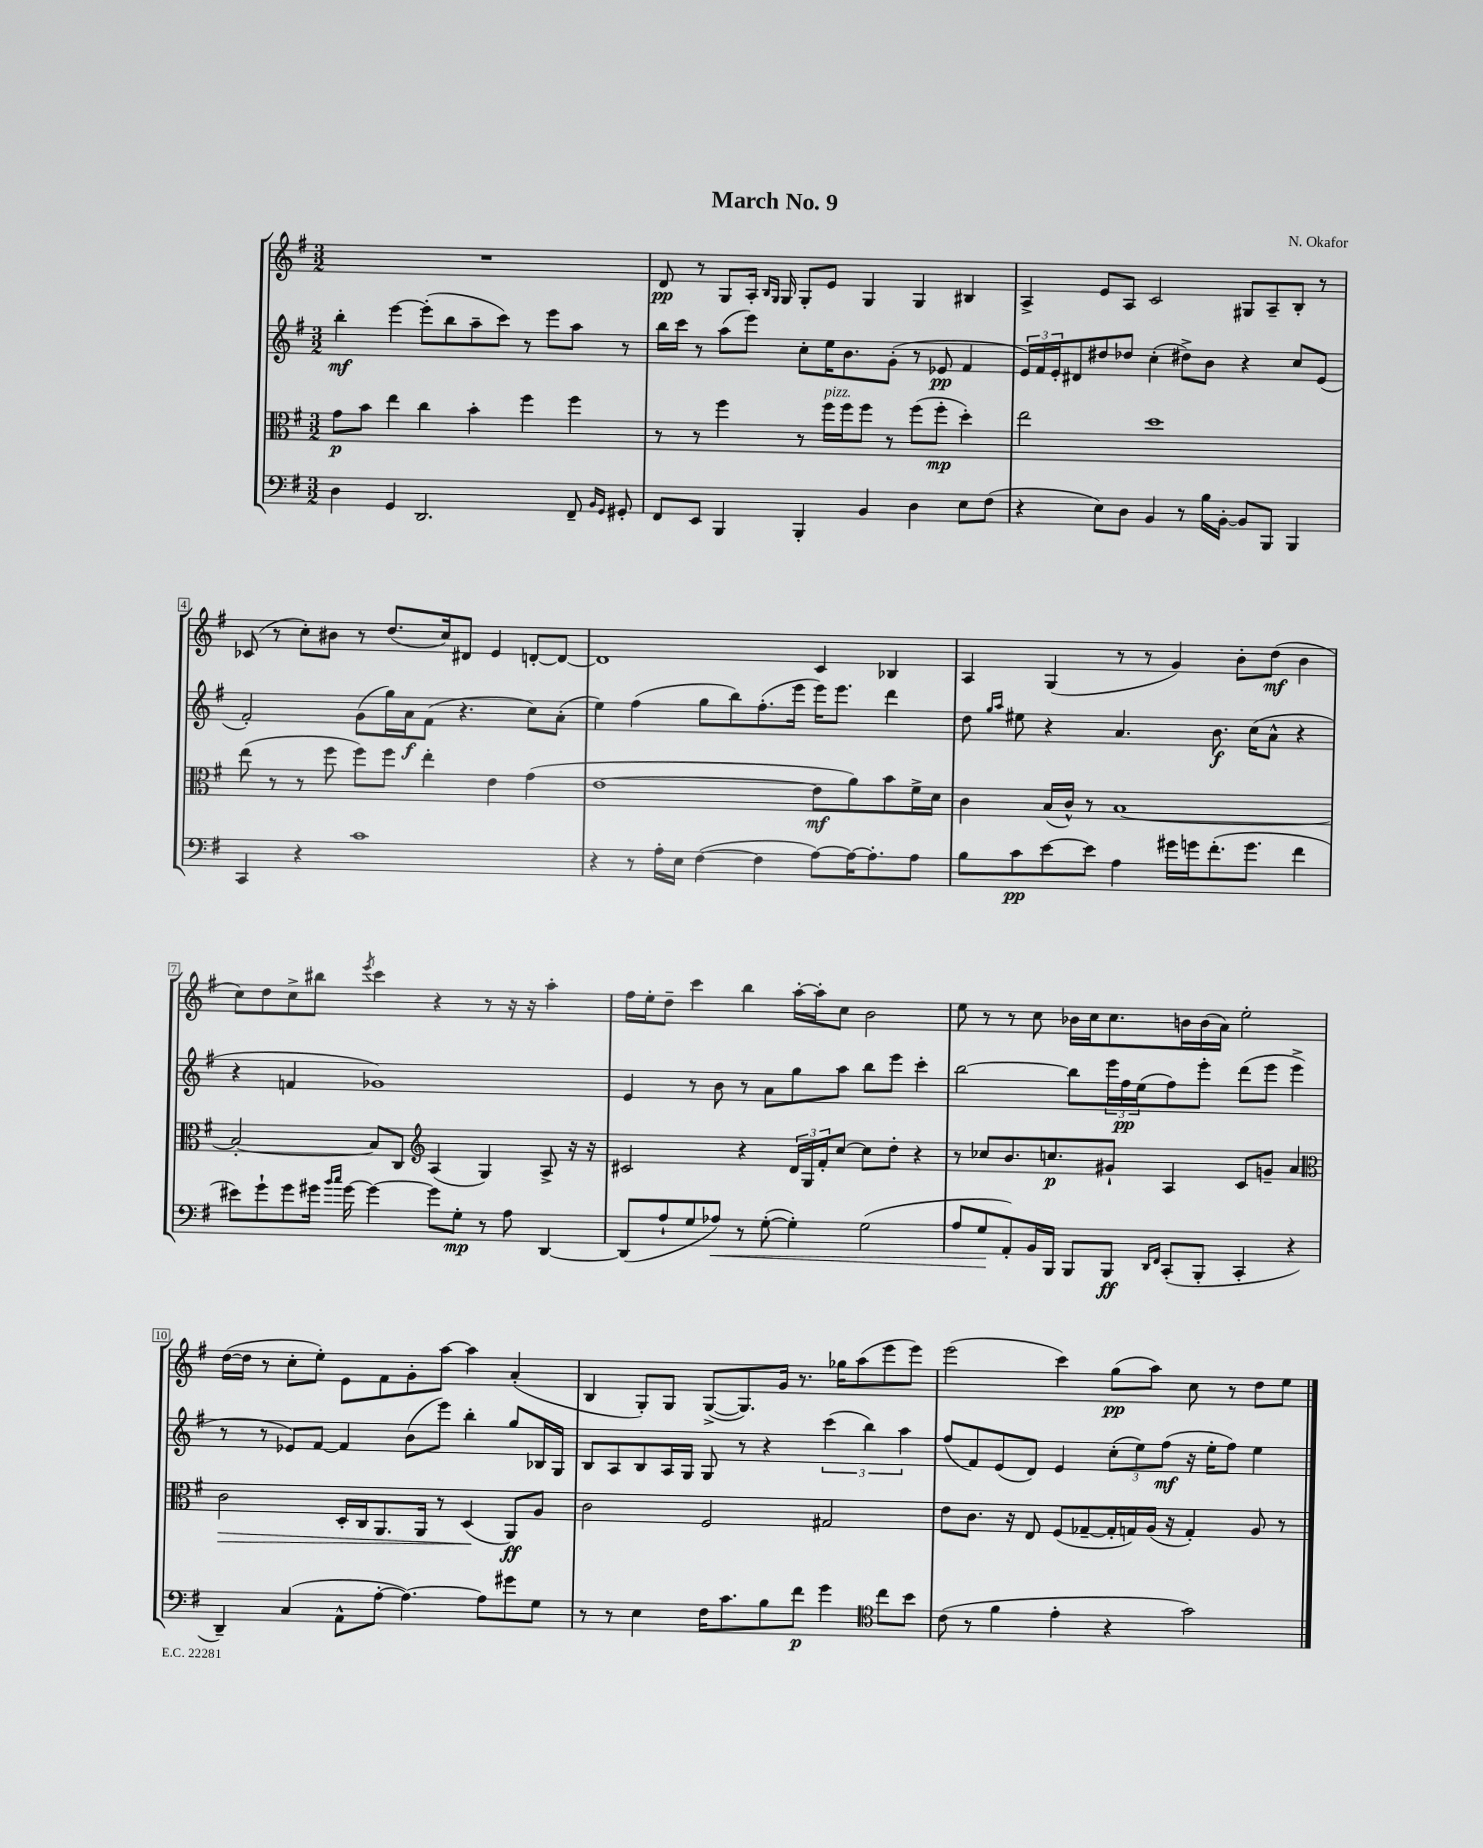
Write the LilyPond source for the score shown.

\header { title = "March No. 9" composer = "N. Okafor" }
<<
\new StaffGroup <<
\new Staff = "s0" {
    \clef treble \key g \major \numericTimeSignature \time 3/2
    R1. |
    d'8\pp r8 g8 a16-. \grace { b16 g16 } g16 g8-. e'8 g4 g4 bis4 |
    a4-> e'8 a8 c'2 gis8 a8-- b8-. r8 |
    ces'8( r8 c''8-.) bis'8 r8 d''8.( c''16) dis'8 e'4 d'8~-. d'8~ |
    d'1 c'4 bes4 |
    a4 g4( r8 r8 g'4) b'8-. d''8\mf( b'4 |
    c''8) d''8 c''8-> bis''8 \acciaccatura { e'''8 } c'''4 r4 r8 r16 r16 a''4-. |
    fis''16 e''16-. d''8-- c'''4 b''4 a''16~-. a''16-. c''8 b'2 |
    e''8 r8 r8 c''8 bes'16 c''16 c''8. b'16 b'16( a'16) e''2-. |
    d''16~( d''16 r8 c''8-. e''8-.) e'8 fis'8 g'8-. a''8~ a''4 a'4-.( |
    b4 g8-.) g8 g8~->( g8.) g'16 r8. ges''16 a''8( e'''8 e'''8) |
    e'''2( c'''4) g''8\pp( a''8) c''8 r8 d''8 e''8 \bar "|." |
}
\new Staff = "s1" {
    \clef treble \key g \major \numericTimeSignature \time 3/2
    b''4-.\mf e'''4~ e'''8-.( b''8 a''8-- c'''8) r8 e'''8 a''8 r8 |
    b''16 c'''16 r8 a''8( e'''8) c''8-. e''16 b'8. g'8-.( r8 ees'8\pp fis'4 |
    \tuplet 3/2 { e'16) fis'16 e'16-. } dis'8 dis''8 des''8 c''4-.( dis''8->) b'8 r4 c''8 e'8( |
    fis'2-.) g'8( g''16) a'16\f fis'8( r4. c''8) a'8-.( |
    e''4) fis''4( g''8 b''8) fis''8.-.( e'''16 e'''16) e'''8. d'''4 |
    d''8 \grace { g''16 a''16 } eis''8 r4 a'4. b'8.\f c''16( a'8-^ r4 |
    r4 f'4 ges'1) |
    e'4 r8 b'8 r8 a'8 g''8 a''8 b''8 e'''8 c'''4-. |
    b''2~ b''8 \tuplet 3/2 { e'''16 fis''16\pp e''16( } fis''8) e'''8-. d'''8( e'''8 e'''4-> |
    r8 r8 ees'8) fis'8~ fis'4 b'8( e'''8) b''4-. g''8 bes16 g16 |
    b8 a8 b8 a16 g16 g8 r8 r4 \tuplet 3/2 { c'''4( b''4) a''4 } |
    fis''8( fis'8) e'8( d'8) e'4 \tuplet 3/2 { c''8-.( e''8) fis''8\mf( } r16 e''16-. fis''8) e''4 \bar "|." |
}
\new Staff = "s2" {
    \clef alto \key g \major \numericTimeSignature \time 3/2
    g'8\p b'8 e''4 c''4 b'4-. fis''4 fis''4 |
    r8 r8 fis''4 r8 fis''16^\markup { \italic "pizz." } fis''16 fis''8 r8 fis''8( fis''8-.\mp d''4-.) |
    e''2 d''1 |
    e''8( r8 r8 fis''8 fis''8) fis''8 e''4-. e'4 g'4( |
    e'1~ e'8\mf a'8) b'8 fis'16-> d'16 |
    c'4 b16( c'16-^) r8 b1~ |
    b2~-. b8 c8 \clef treble a4( g4) a8-> r16 r16 |
    cis'2 r4 \tuplet 3/2 { d'16 g16 fis'16-. } c''8~ c''8 d''8-. r4 |
    r8 ces''8 b'8. c''8.\p gis'8-! a4 c'8 g'8-- a'4 |
    \clef alto c'2\> d16-. c16 a,8. a,16 r8 d4\!( a,8\ff) a8 |
    c'2 fis2 gis2 |
    e'8 c'8. r16 e8 fis8( ges8~-- ges16-. g16) a16( r16 g4-.) a8 r8 \bar "|." |
}
\new Staff = "s3" {
    \clef bass \key g \major \numericTimeSignature \time 3/2
    d4 g,4 d,2. fis,8-- \grace { b,16 g,16 } gis,8-. |
    fis,8 e,8 b,,4 b,,4-. b,4 d4 e8 fis8( |
    r4 e8) d8 b,4 r8 b16 b,16~-. b,8 b,,8 b,,4 |
    c,4 r4 c'1 |
    r4 r8 a16-. e16 fis4~( fis4 a8~) a16~ a8.-. a8 |
    b8 c'8\pp e'8~ e'8 a4 gis'16 g'16 fis'8.-.( g'8. fis'4 |
    eis'8) g'8-! g'8 gis'16 \grace { b'16 c''16 } gis'16~ gis'4~ gis'8 g8-.\mp r8 a8 d,4~ |
    d,8( a8-! g8 aes8\<) r8 g8~-.( g4-.) g2( |
    a8 g8\! a,8-.) b,16 b,,16 b,,8 b,,8\ff \grace { d,16 fis,16 } c,8-.( b,,8-. c,4-. r4 |
    d,4--) c4( a,8-^ a8~-. a4.~) a8 gis'8 g8 |
    r8 r8 e4 fis16 c'8. b8 fis'8\p g'4 \clef tenor c''8 b'8 |
    c'8( r8 fis'4 e'4-. r4 g'2) \bar "|." |
}
>>
>>
\layout { \context { \Score \override BarNumber.stencil = #(make-stencil-boxer 0.1 0.3 ly:text-interface::print) } }
